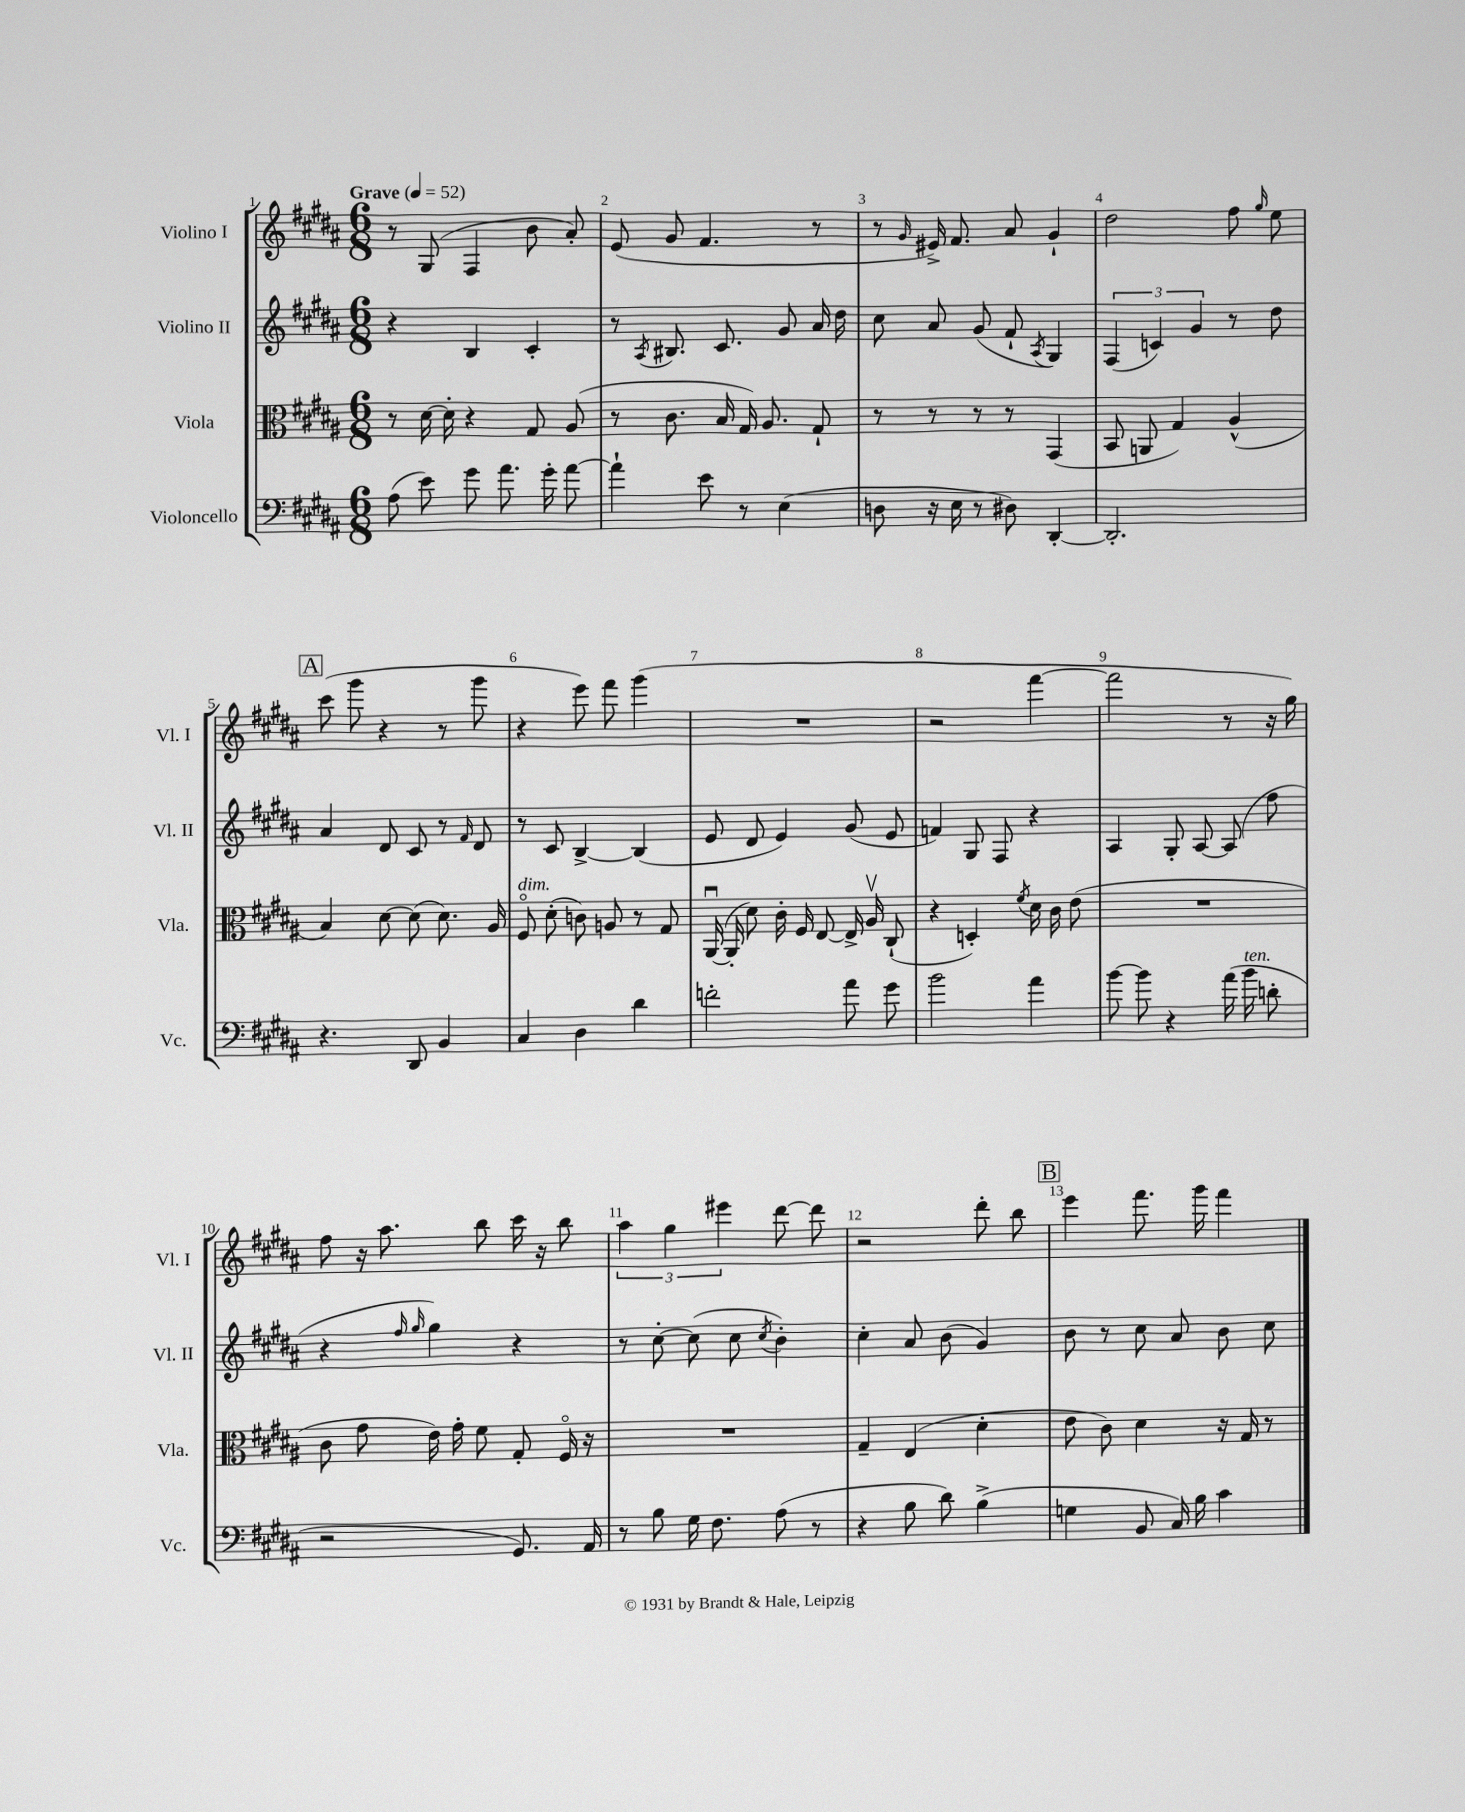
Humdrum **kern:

**kern	**kern	**kern	**kern
*part4	*part3	*part2	*part1
*staff4	*staff3	*staff2	*staff1
*I"Violoncello	*I"Viola	*I"Violino II	*I"Violino I
*I'Vc.	*I'Vla.	*I'Vl. II	*I'Vl. I
*clefF4	*clefC3	*clefG2	*clefG2
*k[f#c#g#d#a#]	*k[f#c#g#d#a#]	*k[f#c#g#d#a#]	*k[f#c#g#d#a#]
*M6/8	*M6/8	*M6/8	*M6/8
*MM52	*MM52	*MM52	*MM52
=1	=1	=1	=1
!	!	!	!LO:TX:a:B:t=Grave
(8A#\	8r	4r	8r
8e\)	[16d#\	.	(8G#/
.	16d#'\]	.	.
8g#\	4r	4B/	4F#/
8.a#\	.	.	.
.	8G#/	4c#'/	8b\
16g#'\	.	.	.
[8a#\	(8A#/	.	8a#'/)
=2	=2	=2	=2
4a#`\]	8r	8r	(8e/
.	.	8qA#/	.
.	8.c#\	8.B#X/	8g#/
8e\	.	.	4.f#/
.	16B/	8.c#/	.
8r	16G#/)	.	.
.	8.A#/	.	.
(4E\	.	8g#/	.
.	8G#`/	16a#/	8r
.	.	16dd#\	.
=3	=3	=3	=3
8Dn\	8r	8cc#\	8r
.	.	.	16qqg#/
16r	8r	8a#/	16e#X^/)
16E\	.	.	8.f#/
8r	8r	(8g#/	.
8D#X\)	8r	8f#`/	8a#/
.	.	8qA#/	.
[4DD#'/	(4GG#/	4G#/)	4g#`/
=4	=4	=4	=4
2.DD#'/]	8BB/	(6F#/	2dd#\
.	8AAn/	.	.
.	.	6cn/)	.
.	4G#/)	.	.
.	.	6g#/	.
.	(4A#^^/	8r	8ff#\
.	.	.	16qqgg#/
.	.	8dd#\	8ee\
!!LO:LB:g=z
!!LO:REH:place=s1:t=A
=5	=5	=5	=5
4.r	4B/)	4a#/	(8ccc#\
.	.	.	8ggg#\
.	[8d#\	8d#/	4r
8DD#/	(8d#\]	8c#/	.
4BB/	8.d#\)	8r	8r
.	.	16qqf#/	.
.	.	8d#/	8ggg#\
.	16A#/	.	.
=6	=6	=6	=6
!	!LO:TX:a:i:t=dim.	!	!
4C#/	8F#/	8r	4r
.	(8d#'\	8c#/	.
4D#\	8cn\)	[4B^/	8eee\)
.	8An/	.	8fff#\
4d#\	8r	(4B/]	(4ggg#\
.	8G#/	.	.
=7	=7	=7	=7
2fn'\	([16AA#u/	8e/	2.r
.	16AA#'/]	.	.
.	8d#\)	8d#/	.
.	16c#'\	4e/)	.
.	16F#/	.	.
.	[8E/	.	.
8a#\	16E^/]	(8g#/	.
.	16A#v/	.	.
8g#\	(8C#`/	8e/	.
=8	=8	=8	=8
2b\	4r	4fn/)	2r
.	4Dn'/)	8G#/	.
.	.	8F#/	.
.	8qf#/	.	.
4a#\	16d#\	4r	[4fff#\
.	16c#\	.	.
.	(8e\	.	.
=9	=9	=9	=9
[8b\	2.r	4A#/	2fff#\]
8b\]	.	.	.
4r	.	8G#'/	.
.	.	[8A#/	.
(16a#\	.	(8A#/]	8r
!LO:TX:a:i:t=ten.	!	!	!
16b\	.	.	.
8dn'\	.	8ff#\	16r
.	.	.	16gg#\)
!!LO:LB:g=z
=10	=10	=10	=10
2r	8c#\	4r	8ff#\
.	8g#\	.	16r
.	.	.	8.aa#\
.	.	16qqff#/	.
.	.	16qqgg#/	.
.	16e\)	4gg#\)	.
.	16g#'\	.	.
.	8f#\	.	8bb\
8.GG#/)	8G#'/	4r	16ccc#\
.	.	.	16r
.	16F#/	.	8bb\
16AA#/	16r	.	.
=11	=11	=11	=11
8r	2.r	8r	6aa#\
8B\	.	[8cc#'\	.
.	.	.	6gg#\
16G#\	.	(8cc#\]	.
8.F#\	.	.	.
.	.	.	6eee#X\
.	.	8cc#\	.
.	.	8qcc#/	.
(8A#\	.	4b'\)	[8ddd#\
8r	.	.	8ddd#\]
=12	=12	=12	=12
4r	4G#~/	4cc#'\	2r
8B\	(4E/	8a#/	.
8d#\)	.	(8b\	.
(4B^\	4d#'\	4g#/)	8ddd#'\
.	.	.	8bb\
!!LO:REH:place=s1:t=B
=13	=13	=13	=13
4Gn\	8e\	8b\	4eee\
.	8c#\)	8r	.
8BB/	4d#\	8cc#\	8.fff#\
16C#/)	.	8a#/	.
16B\	.	.	16ggg#\
4c#\	16r	8b\	4fff#\
.	16G#/	.	.
.	8r	8cc#\	.
==	==	==	==
*-	*-	*-	*-
